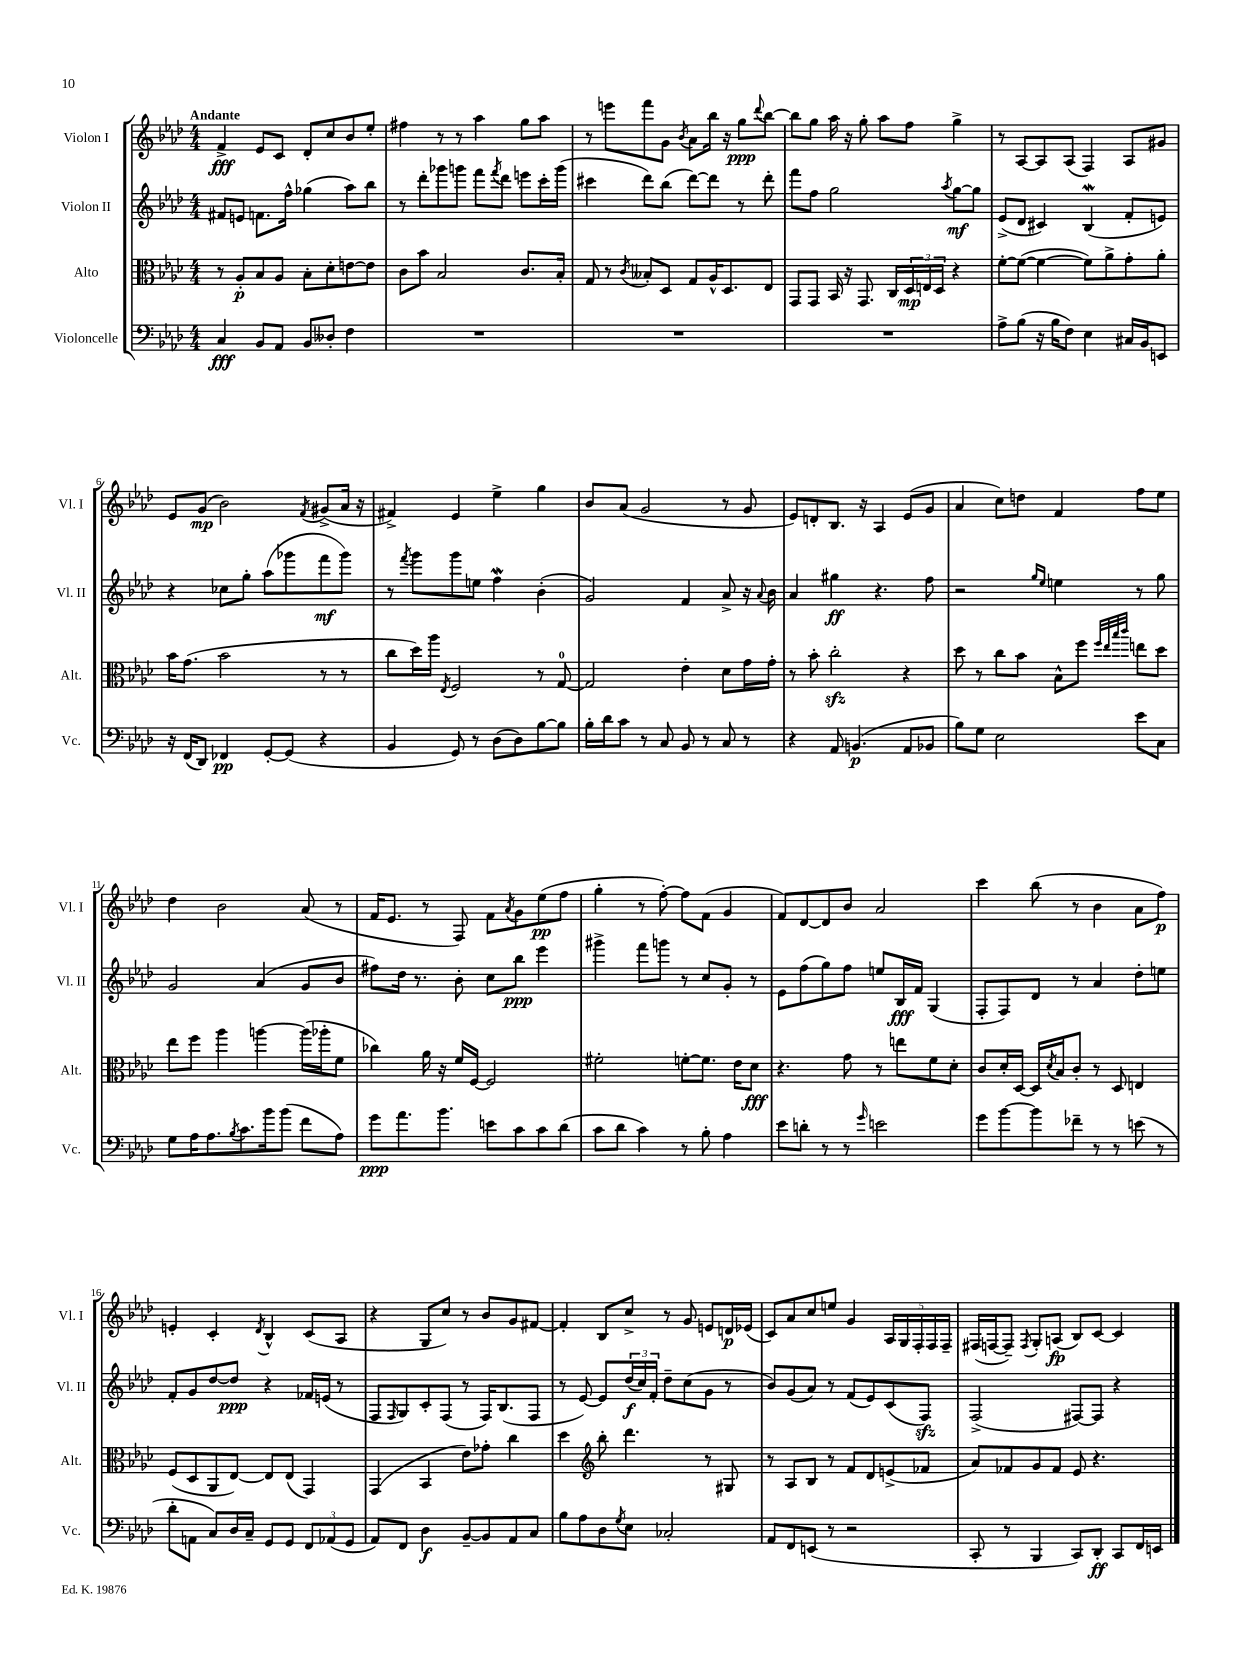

**kern	**kern	**kern	**kern
*staff4	*staff3	*staff2	*staff1
*clefF4	*clefC3	*clefG2	*clefG2
*k[b-e-a-d-]	*k[b-e-a-d-]	*k[b-e-a-d-]	*k[b-e-a-d-]
*M4/4	*M4/4	*M4/4	*M4/4
4C/	8r	8f#/L	4f^/
.	8A-'/L	8e/J	.
8BB-/L	8B-/	8.f\L	8e-/L
8AA-/J	8A-/J	.	8c/J
.	.	16ff^^\Jk	.
8BB-/L	8B-'\L	(4gg-\	8d-'/L
8D--'/J	8d-'\	.	8cc/
4F\	[8e\	8aa-\L)	8b-/
.	8e\]J	8bb-\J	8ee-'/J
=	=	=	=
1r	8c\L	8r	4ff#\
.	8b-\J	8ddd-'\L	.
.	2B-/	8ggg-\	8r
.	.	8ggg\J	8r
.	.	8fff\L	4aa-\
.	.	8qfff/	.
.	.	8ddd-\J	.
.	8.c/L	8eee\L	8gg\L
.	.	16ccc'\L	8aa-\J
.	16B-'/Jk	(16ggg\JJ	.
=	=	=	=
1r	8G/	4ccc#\	8r
.	8r	.	8eee\L
.	8qc/	.	.
.	8B--'/L	8ddd-\L)	8fff\
.	8D-/J	(8bb-\J	8g\J
.	.	.	8qb-/
.	8G/L	[8ddd-\L)	8a-\L
.	16A-^^/K	8ddd-\]J	16bb-\Jk
.	8.D-/	.	16r
.	.	8r	8gg\L
.	.	.	8qqddd-/
.	8E-/J	8ddd-'\	[8bb-\J
=	=	=	=
1r	8GG/L	8fff\L	8bb-\]L
.	8GG/J	8ff\J	8gg\J
.	16BB-/	2gg\	16aa-\
.	16r	.	16r
.	8.GG/	.	8gg'\
.	.	.	8aa-\L
.	16C/LL	.	.
.	24D-/	.	8ff\J
.	24E/	.	.
.	24D-/JJ	.	.
.	.	8qaa-/	.
.	4r	[8gg\L	4gg^\
.	.	8gg\]J	.
=	=	=	=
8A-^\L	[8f'\L	(8e-^/L	8r
(8B-\J	(8f\_J	8d-/J	[8A-/L
16r	4f\_	4c#/)	8A-/]
16B-\LK	.	.	.
8F\J)	.	.	(8A-/J
4E-\	8f\]L)	(4B-/	4F/)
.	8a-^\	.	.
16C#/LL	8g'\	8f'/L	8A-/L
16BB-/J	.	.	.
8EE/J	8a-'\J	8e/J)	8g#/J
=	=	=	=
16r	16b-\LK	4r	8e-/L
(16FF/LK	(8.g\J	.	.
8DD-/J)	.	.	(8g/J
4FF-/	2b-\	8cc-\L	2b-\)
.	.	8gg'\J	.
[8GG'/L	.	(8aa-\L	.
(8GG/]J	.	8ggg-\	.
.	.	.	8qf/
4r	8r	8fff\	(8g#^/L
.	8r	8ggg-\J)	16a-/Jk
.	.	.	16r
=	=	=	=
4BB-/	8cc\L	8r	4f#^/)
.	.	8qfff/	.
.	16dd-\L)	8ggg\L	.
.	16aa-\JJ	.	.
.	8qE-/	.	.
8GG/)	2F/	8ggg\	4e-/
8r	.	8ee\J	.
(8D-\L	.	4ff\	4ee-^\
8D-\)	.	.	.
[8B-\	8r	(4b-'\	4gg\
8B-\]J	[8G/	.	.
=	=	=	=
16B-'\LL	2G/]	2g/)	8b-/L
16d-\J	.	.	.
8c\J	.	.	(8a-/J
8r	.	.	2g/
8C/	.	.	.
8BB-/	4e-'\	4f/	.
8r	.	.	.
8C/	8d-\L	8a-^/	8r
8r	16g\L	16r	8g/
.	.	8qqa-/	.
.	16g'\JJ	16b-\	.
=	=	=	=
4r	8r	4a-/	8e-/L)
.	8b-'\	.	8d'/
8AA-/	2cc'\	4gg#\	8.B-/J
(4.BB/	.	.	.
.	.	.	16r
.	.	4.r	4A-/
8AA-/L	4r	.	(8e-/L
8BB-/J	.	8ff\	8g/J
=	=	=	=
8B-\L)	8dd-\	2r	4a-/
8G\J	8r	.	.
2E-\	8cc\L	.	8cc\L)
.	8b-\J	.	8dd\J
.	.	16qqgg/LL	.
.	.	16qqee-/JJ	.
.	8B-^^\L	4ee\	4f/
.	8ff\J	.	.
.	32qqff/LLL	.	.
.	32qqee-/	.	.
.	32qqbb-/	.	.
.	32qqccc/JJJ	.	.
8e-\L	8ee\L	8r	8ff\L
8C\J	8dd-\J	8gg\	8ee-\J
=	=	=	=
8G\L	8ee-\L	2g/	4dd-\
16A-\K	8ff\J	.	.
8.A-\	.	.	.
.	4aa-\	.	2b-\
8qB-/	.	.	.
8.c\	.	.	.
.	[4aa\	(4a-/	.
16b-\k	.	.	.
(8b-\J	.	.	.
8f\L	(16aa\]LL	8g/L	(8a-/
.	16aa-'\J	.	.
8A-\J)	8f\J	8b-/J	8r
=	=	=	=
8g\L	4cc-\)	8ff#\L)	16f/LK
.	.	.	8.e-/J
8.a-\	.	16dd-\Jk	.
.	.	8.r	.
.	16a-\	.	8r
8.b-\J	16r	.	.
.	16f/LL	8b-'\	8F/)
.	[16F/JJ	.	.
8e\L	2F/]	8cc\L	8f\L
.	.	.	8qa-/
8c\	.	8bb-\J	8g\
8c\	.	4eee-\	(8ee-\
(8d-\J	.	.	8ff\J
=	=	=	=
8c\L	2f#'\	4ggg#^\	4gg'\
8d-\J	.	.	.
4c\)	.	8fff\L	8r
.	.	8ggg\J	[8ff'\)
8r	[8f'\L	8r	8ff\]L
8B-'\	8.f\]J	8cc/L	(8f\J
4A-\	.	8g'/J	4g/
.	16e-\LK	.	.
.	8d-\J	8r	.
=	=	=	=
8e-\L	4.r	8e-\L	8f/L)
8d'\J	.	(8ff\	[8d-/
8r	.	8gg\)	8d-/]
8r	8g\	8ff\J	8b-/J
16qqg/	.	.	.
2e\	8r	8ee/L	2a-/
.	8ee\L	16B-/L	.
.	.	16f/JJ	.
.	8f\	(4G/	.
.	8d-'\J	.	.
=	=	=	=
8g\L	8c/L	8F'/L	4ccc\
[8b-\	16d-'/L	8F/)	.
.	[16D-/JJ	.	.
8b-\]	16D-/]LL	8d-/J	(8bb-\
.	8qd-/	.	.
.	16B-/J	.	.
8f-~\J	8c'/J	8r	8r
8r	8r	4a-/	4b-\
8r	8D-/	.	.
(8e\	4E/	8dd-'\L	8a-\L
8r	.	8ee\J	8ff\J)
=	=	=	=
8d-'\L	(8F/L	8f'/L	4e'/
8AA\J	8D-/	8g/	.
8C/L)	8AA-/	[8dd-/	4c'/
16D-/L	[8E-/J)	8dd-/]J	.
16C~/JJ	.	.	.
.	.	.	8qd-/
8GG/L	8E-/]L	4r	4B-^^/
8GG/J	(8E-/J	.	.
12FF/L	4GG/)	16f-/LL	(8c/L
.	.	(16e/JJ	.
(12AA-/	.	.	.
.	.	8r	8A-/J
12GG/J	.	.	.
=	=	=	=
8AA-/L)	(4GG/	8F/L	4r
.	.	16qqF/	.
8FF/J	.	8G/)	.
4D-\	4BB-/	8c'/	8G/L
.	.	(8F/J	8cc/J)
[8BB-~/L	8e-\L)	8r	8r
8BB-/]	8g-'\J	16F/LK)	8b-/L
.	.	(8.B-/	.
8AA-/	4cc\	.	8g/
8C/J	.	8F/J	[8f#/J
=	=	=	=
8B-\L	4dd-\	8r	4f#'/]
8A-\	.	[8e-/)	.
*	*clefG2	*	*
8D-\	8bb-'\	8e-/]L	8B-/L
8qG/	.	.	.
8E-\J	4.ddd-\	(24dd-/L	8cc^/J
.	.	24cc/)	.
.	.	24f'/JJ	.
2C-'/	.	8dd-~\L	8r
.	.	(8cc\	8g/
.	8r	8g\J	8e/L
.	8G#/	8r	16d/L
.	.	.	(16e-/JJ
=	=	=	=
8AA-/L	8r	8b-/L)	8c/L)
8FF/	8A-/L	(8g/	8a-/
(8EE/J	8B-/J	8a-/J)	8cc/
8r	8r	8r	8ee/J
2r	8f/L	(8f/L	4g/
.	8d-/	8e-/)	.
.	(8e^/	(8c/	20A-/LL
.	.	.	20G/
.	.	.	20F'/
.	8f-/J	8F/J)	.
.	.	.	20F/
.	.	.	20F~/JJ
=	=	=	=
8CC'/	8a-/L)	(2F^/	(16F#/LL
.	.	.	[16F/J
8r	8f-/	.	8F~/]J)
.	.	.	8qF/
4BBB-/	8g/	.	8G'/L
.	8f-/J	.	(8A/J
8CC/L)	8e-/	[8F#/L)	8B-/L)
8DD-'/J	4.r	8F#/]J	[8c/J
8CC/L	.	4r	4c/]
16FF/L	.	.	.
16EE/JJ	.	.	.
==	==	==	==
*-	*-	*-	*-
